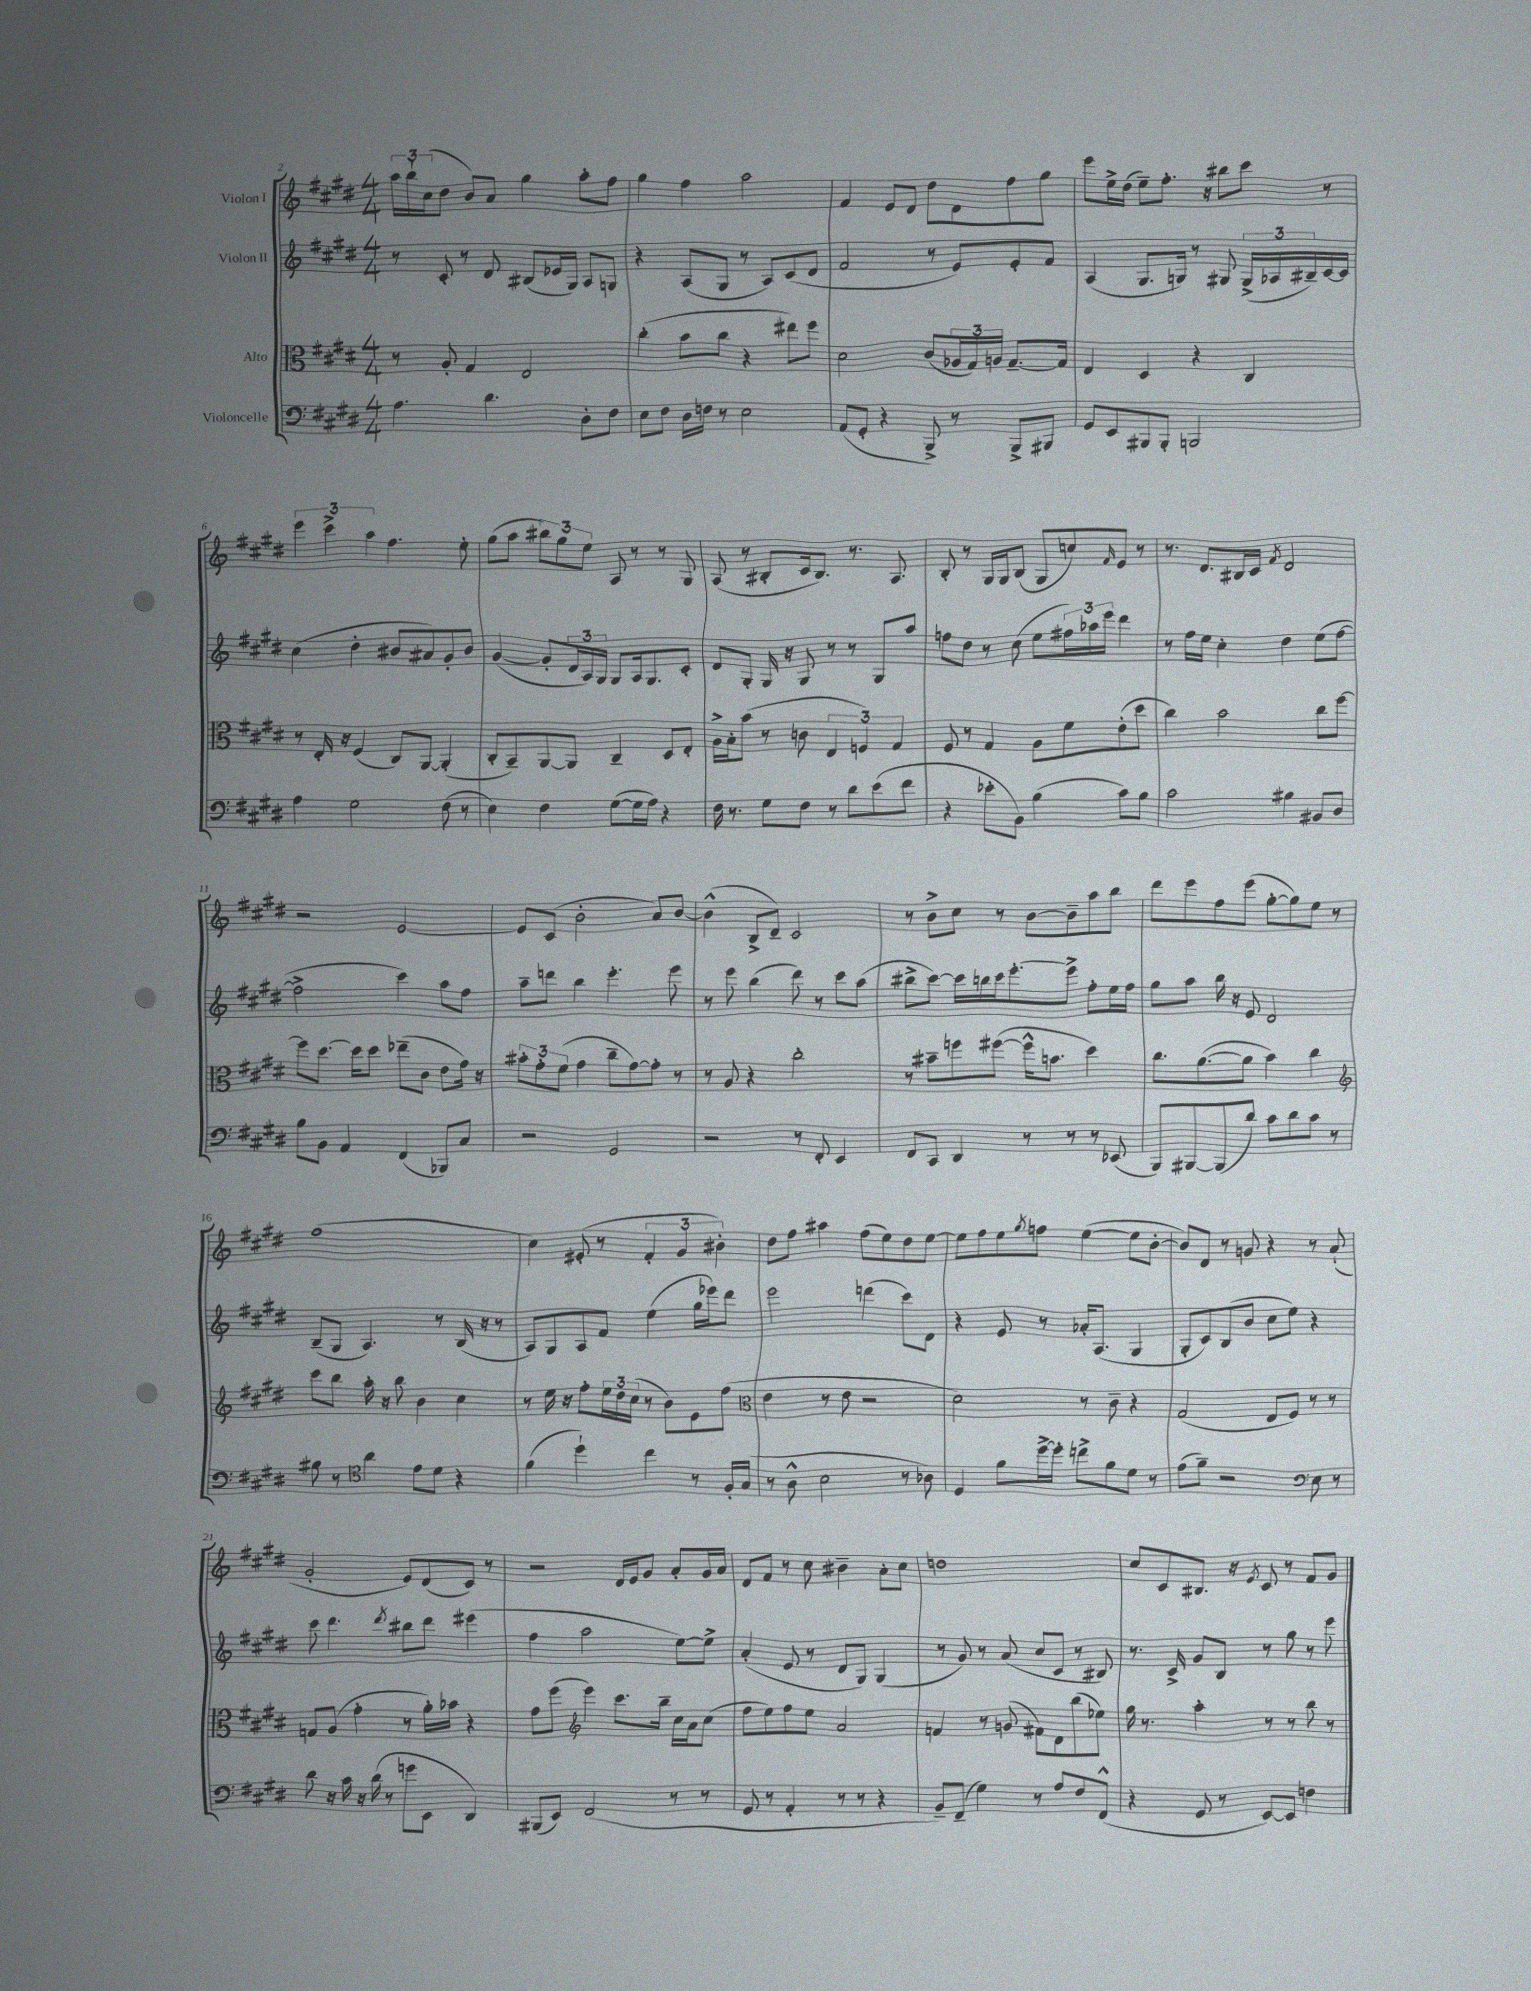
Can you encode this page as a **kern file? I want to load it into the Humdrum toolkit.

**kern	**kern	**kern	**kern
*staff4	*staff3	*staff2	*staff1
*clefF4	*clefC3	*clefG2	*clefG2
*k[f#c#g#d#]	*k[f#c#g#d#]	*k[f#c#g#d#]	*k[f#c#g#d#]
*M4/4	*M4/4	*M4/4	*M4/4
4.A	8r	8r	24aa
.	.	.	24bb`
.	.	.	(24cc#
.	8A'	8c#'	8dd#
.	4G#	8r	8b)
4.d#	.	8d#	8a
.	2E	(8B#	4gg#
.	.	16e-	.
.	.	16G#)	.
8D#'	.	8A	8aa'
8F#	.	8G	8ff#
=	=	=	=
8E	(4cc#'	4r	4gg#
8F#	.	.	.
16D#	8b	(8A	4ff#
16F	.	.	.
8r	8cc#	8G#	.
2E	4r	8r	2aa
.	.	8A)	.
.	8ee#)	(8c#	.
.	8ff#	8d#	.
=	=	=	=
(8AA	2d#	2f#	4f#
8GG#'	.	.	.
4r	.	.	8e
.	.	.	8d#
8BBB^)	(8c#	8r	8dd#
8r	24A-	8e)	8d#
.	24G#)	.	.
.	24A	.	.
8BBB^	[8.G#~	8e'	8ff#
8BBB#	.	8f#	8gg#
.	16G#]	.	.
=	=	=	=
8GG#	4E	(4A	8eee
8EE	.	.	16ee^
.	.	.	(16dd#
8BBB#	4D#	8.G#	8ee~)
8BBB#'	.	.	8.ff#'
.	.	16G)	.
2BBB	4r	8r	.
.	.	.	16r
.	.	8G#	8bb#
.	4C#	(24G#^	8ccc#
.	.	24A-	.
.	.	24B#~)	.
.	.	[16c#	8r
.	.	16c#]	.
=	=	=	=
4A	8r	(4cc#	6eee
.	16E'	.	.
.	.	.	6ccc#^
.	16r	.	.
2G#	(4F#	4dd#'	.
.	.	.	6aa
.	8C#)	8b#	4.ff#
.	[8AA	8a#)	.
(8F#	(4AA']	8g#'	.
8r	.	8b#	8ee'
=	=	=	=
4E)	8C#'	([4g#	(8gg#
.	8BB~)	.	8aa
4F#	[8AA	8g#']	12bb#)
.	.	.	12gg#
.	8AA]	24d#	.
.	.	24A)	12ee
.	.	24G#	.
([8G#	4C#~	8G#	8A
16G#]	.	16A	8r
16A)	.	8.G#	.
4r	8D#	.	8r
.	8E'	8c#'	8G#
=	=	=	=
16F#	16A^	8d#	(8A
8.r	16B'	.	.
.	(8b	8G#'	8r
8G#	8r	16G#	8B#'
.	.	16r	.
8F#	8c	8G#	16c#
.	.	.	8.B#)
8r	6E	8r	.
8d#	.	8r	8.r
.	6F)	.	.
(8e	.	8G#	.
.	.	.	8.A
.	6G#	.	.
8f#	.	8aa	.
=	=	=	=
4r	8F#	8ff	8B'
.	8r	8dd#	8r
8e-'	4G#	8r	16G#
.	.	.	16G#
8BB)	.	(8cc#	(8B
(4B	8A	8ee	8G#
.	8f#	24ff#)	8cc)
.	.	24aa-	.
.	.	24eee	.
.	.	.	16qqf#
8c#)	(8e'	4ddd#	8e
8B	8dd#	.	8r
=	=	=	=
2c#	4cc#)	8r	8.r
.	.	16ff#	.
.	.	16ee	8.d#
.	2b	4cc#'	.
.	.	.	16B#
.	.	.	16c#
.	.	.	8qf#
4B#	.	4dd#	2d#
8BB#	8cc#	(8ee	.
8D#	[8ff#	[8ff#	.
=	=	=	=
8B	8ff#]	2ff#^]	2r
8BB	[8.dd#	.	.
4AA	.	.	.
.	16dd#]	.	.
.	8dd#	.	.
(4FF#	(8ee-~	4ccc#)	[2e
.	8c#	.	.
8BBB-)	8e	8aa	.
8C#	16g#)	8ff#	.
.	16r	.	.
=	=	=	=
2r	12b#'	8aa~	8e]
.	12g#'	.	.
.	.	8ddd	(8c#
.	(12f#	.	.
.	4g#	4bb	2b'
2GG#	8cc#~	4.eee'	.
.	[8g#)	.	.
.	8g#']	.	8a)
.	8r	8eee	[8b
=	=	=	=
2r	8r	8r	(4b^^]
.	8A	8eee	.
.	4r	(4bb	8B^
.	.	.	8d#~)
8r	2cc#'	8ddd#)	2c#
8FF#'	.	8r	.
4EE	.	8ccc#	.
.	.	(8aa	.
=	=	=	=
8FF#	8r	8bb#^	8r
8CC#	8b#~	[8ccc#)	8b^
4DD#	8ff	16ccc#]	8cc#
.	.	16bb	.
.	([8ff#	16ccc#	8r
.	.	[8.eee'	.
8r	16ff#^^]	.	[8b
.	8.b	.	.
8r	.	8eee^]	8b~]
8r	4dd#)	8ff#'	8aa
(8EE-	.	16ee	8bb
.	.	16ff#	.
=	=	=	=
8BBB)	8.cc#	8gg#	8ddd#
[8BBB#	.	8aa	8eee
.	([8.a	.	.
(8BBB#]	.	16bb	8ff#
.	.	16r	.
8d#)	8a]	8e	(8eee
8c#	4b)	2d#	[8gg#'
8d#	.	.	8gg#])
8c#	4cc#	.	8ee
8r	.	.	8r
=	=	=	=
*	*clefG2	*	*
8B#	8ccc#	(8B~	(1ff#
8r	8bb	8G#	.
*clefC4	*	*	*
4a	16aa'	4.A)	.
.	16r	.	.
.	8bb	.	.
8e	4b	.	.
8d#	.	8r	.
4r	4cc#	(16B	.
.	.	16r	.
.	.	8r	.
=	=	=	=
(4f#	8r	8A)	4cc#)
.	16ee	8G#	.
.	16r	.	.
4dd#`)	8ff#'	8A	(8e#'
.	24ee	8f#	8r
.	24dd#	.	.
.	(24cc#	.	.
4cc#	8r	(4ee	6f#'
.	8b)	.	.
.	.	.	6g#
8r	8e	16gg#	.
.	.	16eee-)	.
.	.	.	6b#')
16F#'	(8ff#	8ddd#	.
(16G#	.	.	.
=	=	=	=
*	*clefC3	*	*
8r	4e	2eee	8dd#
8A^^	.	.	8ff#
2B	8r	.	4aa#
.	8e	.	.
.	2r	(4ddd	(8ff#
.	.	.	8ee)
8r	.	8ccc#)	8dd#
8A-)	.	8d#	[8ee
=	=	=	=
4D#	2d#)	4r	8ee]
.	.	.	8ff#
8f#	.	8e	8ee
.	.	.	8qgg#
[16dd#^	.	8r	8ff
16dd#']	.	.	.
8cc^	8r	16a-'	([4ee
.	.	(8.A	.
8f#	8c#~	.	.
8d#	4r	4G#	8ee]
8r	.	.	[8b'
=	=	=	=
(8e	(2G#	8G#'	8b])
8f#~)	.	8c#)	8d#
2r	.	(8B	8r
.	.	8b	8g
.	8E	8cc#	4r
.	8F#)	8ee)	.
*clefF4	*	*	*
8E	8r	4r	8r
8r	8r	.	(8a`
=	=	=	=
8d#	8G	8ccc#	2g#'
16r	(8A	4.ddd#	.
16c#	.	.	.
16r	4g#'	.	.
(16d#	.	.	.
8r	.	.	.
.	.	8qddd#	.
8g	8r	8bb#	8e)
8EE	16a')	8ddd#	(8d#
.	16b-	.	.
4DD#)	4r	(4eee#	8c#)
.	.	.	8r
=	=	=	=
(8BBB#	8g#	4ff#	2r
8EE)	(8ff#	.	.
*	*clefG2	*	*
(2FF#	4eee)	2aa	.
.	8.ccc#	.	16d#
.	.	.	16e
.	.	.	8g#
.	16bb~	.	.
8r	16cc#	[8ee)	8a'
.	16a	.	.
8r	(8cc#	8ee^]	16g#
.	.	.	16a
=	=	=	=
8GG#	8ff#	(4a'	8d#
8r	8ee)	.	8f#
4AA'	8ff#	8e	8r
.	8ee	8r	8cc#
8r	2a	8d#	4b#~
8r	.	8G#)	.
4r	.	(4G#	8a'
.	.	.	8cc#
=	=	=	=
8BB~)	4f	8r	1dd
(8FF#~	.	8g#)	.
4G#)	8r	8r	.
.	(8g	(8a	.
8r	8f#)	8cc#	.
8A	8d#	8c#	.
8F#	(8bb	8r	.
(8FF#^^	8ee-)	8B#)	.
=	=	=	=
4r	16gg#	8.r	8cc#
.	8.r	.	.
.	.	.	8c#
.	.	16c#^	.
8GG#	4aa'	8g#	8.B#
8r	.	8B	.
.	.	.	16r
.	.	.	8qe
[8EE)	8r	8r	8c#
8EE]	8r	8gg#	8r
4F	8bb	8r	8f#
.	8r	8eee	8g#
==	==	==	==
*-	*-	*-	*-
